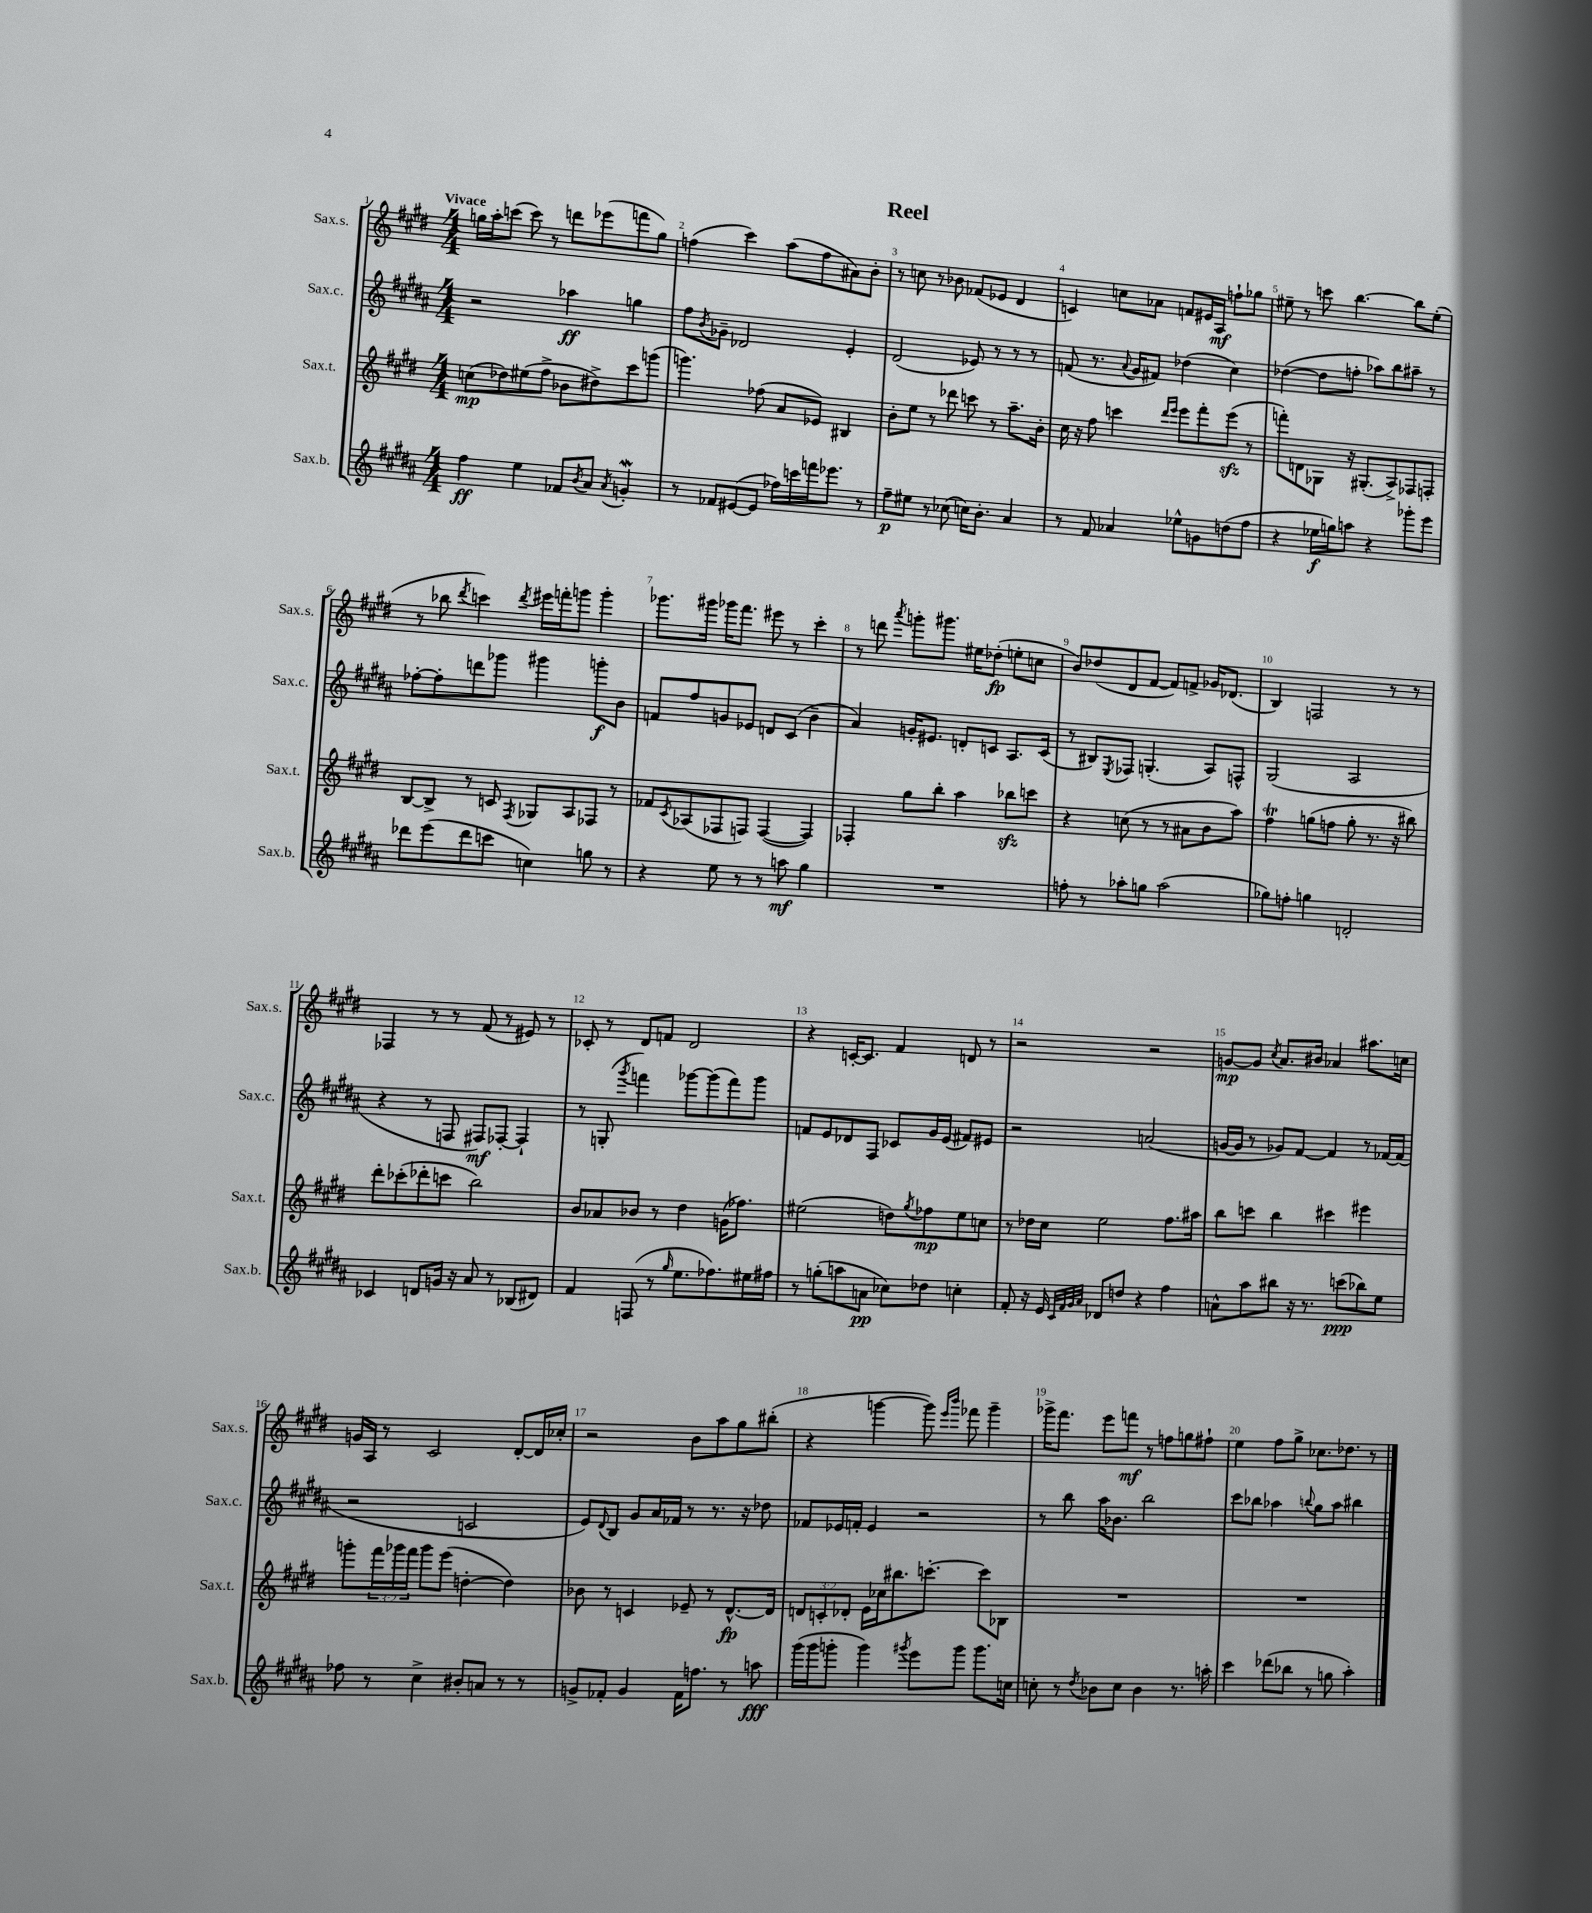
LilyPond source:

\header { title = "Reel" }
<<
\new StaffGroup <<
\new Staff = "s0" \with { instrumentName = "Sax.s." shortInstrumentName = "Sax.s." } {
    \clef treble \key e \major \numericTimeSignature \time 4/4 \tempo "Vivace"
    g''16 a''16-. c'''8( c'''8) r8 d'''8 ees'''8( f'''8 g''8) |
    f''4( cis'''4) a''8( f''8 ais'8) b'8-. |
    r8 c''8 r8 bes'8 fes'8( ees'8 dis'4 |
    c'4) c''8 aes'8 f'8 eis'16 a16\mf f''8-! ges''8 |
    eis''8-- r8 c'''8 b''4.~ b''8 eis''8-.( |
    r8 bes''8 \acciaccatura { dis'''8 } c'''4) \acciaccatura { dis'''8 } eis'''16 f'''16-. g'''8 g'''4-. |
    ges'''8. gis'''16 ges'''16 fis'''8. eis'''8 r8 cis'''4-. |
    r8 d'''8 \acciaccatura { a'''8 } g'''8-. gis'''8. eis''16 des''8-.\fp( e''8-. c''8 |
    b'8) des''8( dis'8 fis'8~ fis'8) f'8-> ges'16 des'8.( |
    b4) f2 r8 r8 |
    fes4 r8 r8 fis'8( r8 eis'8) r8 |
    ces'8-. r8 dis'8 f'8 dis'2 |
    r4 c'16~-. c'8. fis'4 d'8 r8 |
    r2 r2 |
    g'8~\mp g'8 \acciaccatura { cis''8 } a'8. bis'16 aes'4 ais''8. c''16 |
    g'16 a16 r8 cis'2 dis'8~-. dis'16 ces''16-. |
    r2 b'8 a''8 gis''8 bis''8-.( |
    r4 g'''4~ g'''8) \grace { e'''16 b'''16 } fes'''8 g'''4-- |
    ges'''16-> fis'''8. e'''8 f'''8\mf r8 f''8 g''8 fis''8-! |
    e''4 fis''8 gis''8-> ces''8. des''8. r8 \bar "|." |
}
\new Staff = "s1" \with { instrumentName = "Sax.c." shortInstrumentName = "Sax.c." } {
    \clef treble \key b \major \numericTimeSignature \time 4/4
    r2 aes''4\ff g''4 |
    fis''8 \acciaccatura { b'8 } ges'8-- des'2 e'4-. |
    dis'2( ees'8) r8 r8 r8 |
    f'8( r8. \appoggiatura { ais'8 } gis'16 fis'8) des''4( cis''4) |
    des''4~( des''8 f''8-. aes''8) b''8 ais''8-- r8 |
    fes''8~-. fes''8-. d'''8 ges'''8 gis'''4 g'''8-.\f b'8 |
    f'8 fis''8 g'8 ees'8 d'8 cis'8( b'4-- |
    ais'4) g'16-. eis'8. d'8-. c'8 ais8. c'16( |
    r8 bis8) \acciaccatura { e8 } fes8 g4.-.( ais8) f8-^ |
    gis2( ais2 |
    r4 r8 f8 fis8\mf) fes8~-. fes4-! |
    r8 g8-.( \acciaccatura { gis'''8 } f'''4) ges'''8~ ges'''8( f'''8) ges'''8 |
    f'8 e'8 des'8 fis8 ces'8 gis'16 e'16( fis'8) eis'8 |
    r2 a'2( |
    g'16~ g'16 r8 ges'8) fis'8~ fis'4 r8 fes'16~ fes'16( |
    r2 c'2 |
    e'8) \appoggiatura { dis'8 } b8 gis'8 ais'16 fes'16 r8 r8. r16 des''8 |
    fes'8 ees'16 f'16-. ees'4 r2 |
    r8 b''8 ais''16 bes'8. b''2 |
    cis'''8 bes''8 aes''4 \appoggiatura { b''8 } gis''8 aes''8 bis''4 \bar "|." |
}
\new Staff = "s2" \with { instrumentName = "Sax.t." shortInstrumentName = "Sax.t." } {
    \clef treble \key e \major \numericTimeSignature \time 4/4 \override Staff.TupletNumber.text = #tuplet-number::calc-fraction-text
    c''8\mp( des''8) eis''8( fis''8-> bes'8 dis''8->) cis'''8 g'''8( |
    g'''4.) fes''8( a'8 ees'8) bis4 |
    b'8-. e''8 r8 des'''8 c'''8 r8 a''8.-- b'16-. |
    cis''16 r16 fis''8 c'''4 \grace { dis'''16 e'''16 } e'''8 fis'''8-. e'''8\sfz( r8 |
    f'''8-.) d'8 ges8 r16 gis8.-.( a8->) fes8 f8-. |
    b8~ b8-> r8 c'8 \acciaccatura { fis8 } ges8 a8 fes8 r8 |
    fes'8 \acciaccatura { cis'8 } aes8( fes8 f8) f4~( f4) |
    fes4-. gis''8 b''8-. a''4 bes''8\sfz c'''8 |
    r4 c''8( r8 r8 ais'8 b'8 a''8) |
    fis''4\trill g''8( f''8 g''8-. r8. r16 bis''8) |
    dis'''8-. ces'''8-.( des'''8-. c'''8 b''2) |
    b'8 aes'8 bes'8 r8 dis''4 g'16( fes''8.) |
    eis''2( d''8) \acciaccatura { gis''8 } fes''8\mp eis''8 c''8 |
    r8 des''16 cis''16 e''2 fis''8. ais''16 |
    b''8 c'''8 b''4 cis'''4 eis'''4 |
    g'''8-. \tuplet 3/2 { fis'''16 ges'''16 fis'''16 } ges'''8 e'''8( d''4~-. d''4) |
    bes'8 r8 c'4 ees'8-- r8 dis'8.~-^\fp dis'16 |
    \tuplet 3/2 { d'8 c'8-. des'8-. } e'16 ces''16 bis''8. c'''8.~-. c'''8 bes8 |
    R1 |
    R1 \bar "|." |
}
\new Staff = "s3" \with { instrumentName = "Sax.b." shortInstrumentName = "Sax.b." } {
    \clef treble \key b \major \numericTimeSignature \time 4/4
    fis''4\ff e''4 fes'8 \acciaccatura { b'8 } ais'8 \acciaccatura { ais'8 } g'4-.\mordent |
    r8 fes'8 eis'8~( eis'8 fes''16) c'''16 f'''16 ees'''8. r8 |
    fis''8--\p eis''8 r8 ces''8( c''16) b'8.-. ais'4 |
    r8 fis'8 aes'4 ees''8-^ g'8 d''8( fis''8 |
    r4 ees''16\f g''16) a''8 r4 ges'''8-. e'''8 |
    des'''8 e'''8( des'''8 c'''8 c''4) g''8 r8 |
    r4 e''8 r8 r8 a''8\mf gis''4 |
    R1 |
    f''8-. r8 aes''8-. g''8 aes''2( |
    ges''8) f''8-. g''4 d'2-. |
    ces'4 d'8 g'16 r16 ais'8 r8 bes8( dis'8) |
    fis'4 f8( r8 \grace { gis''16 } e''8. fes''8.) eis''16 fis''16 |
    r8 g''8-.( a''8 a'8\pp ces''8) des''8 c''4-. |
    fis'8-. r16 e'16 \grace { cis'32 fis'32 gis'32 ais'32 } des'8 d''8 r4 fis''4 |
    a'8-^ ais''8 bis''8 r16 r8. c'''8\ppp( bes''8) e''8 |
    fes''8 r8 cis''4-> bis'8-. a'8 r8 r8 |
    g'8-> fes'8-. g'4 fes'16 f''8. r8 a''8\fff |
    gis'''16( gis'''16 g'''8-. g'''4) \acciaccatura { gis'''8 } e'''8 gis'''8 gis'''8. c''16 |
    c''8-. r8 \acciaccatura { dis''8 } bes'8 c''8 bes'4 r8. a''16-. |
    cis'''4 des'''8( bes''8 r8 g''8 ais''4-.) \bar "|." |
}
>>
>>
\layout { \context { \Score \override BarNumber.break-visibility = ##(#f #t #t) barNumberVisibility = #all-bar-numbers-visible } }
